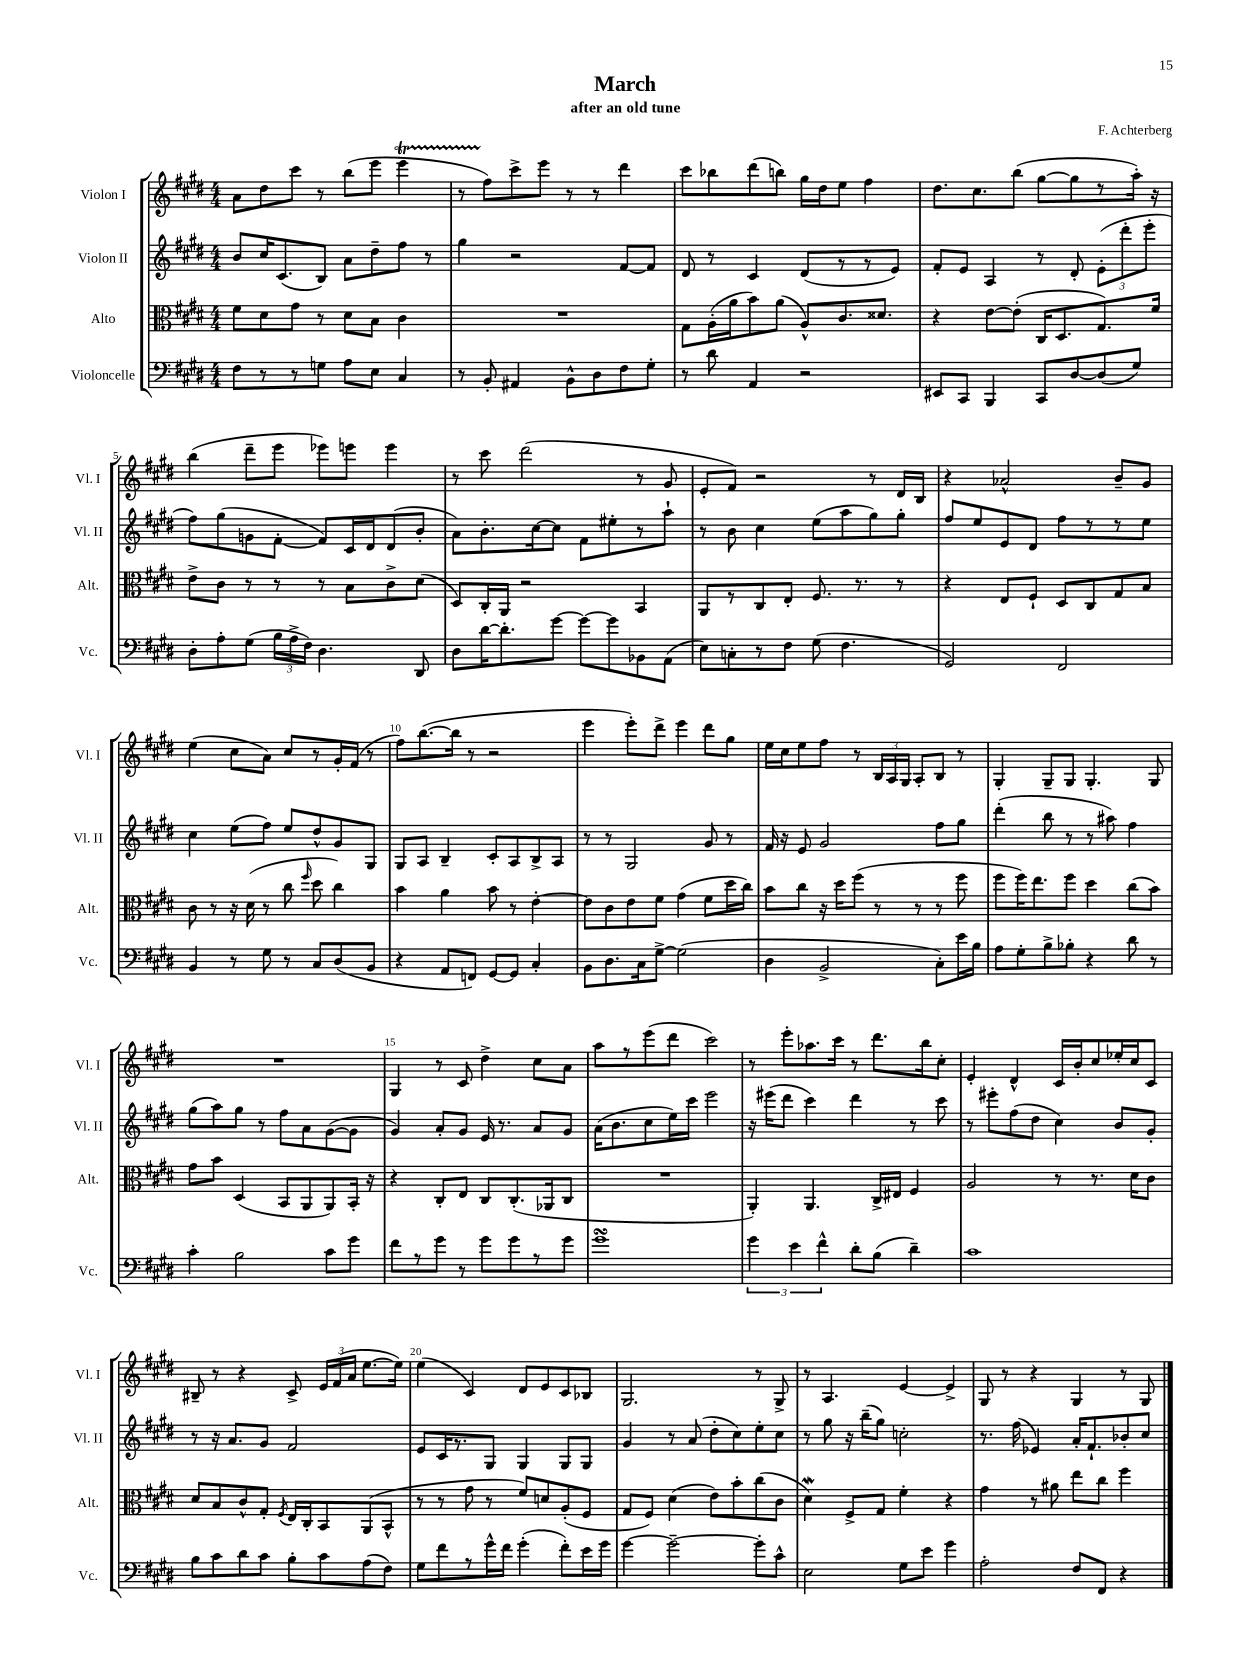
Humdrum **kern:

**kern	**kern	**kern	**kern
*staff4	*staff3	*staff2	*staff1
*clefF4	*clefC3	*clefG2	*clefG2
*k[f#c#g#d#]	*k[f#c#g#d#]	*k[f#c#g#d#]	*k[f#c#g#d#]
*M4/4	*M4/4	*M4/4	*M4/4
8F#	8f#	8b	8a
8r	8d#	16cc#	8dd#
.	.	(8.c#	.
8r	8g#	.	8ccc#
8G	8r	8B)	8r
8A	8d#	8a	(8bb
8E	8B	8dd#~	8eee
4C#	4c#	8ff#	4eee
.	.	8r	.
=	=	=	=
8r	1r	4gg#	8r
8BB'	.	.	8ff#)
4AA#	.	2r	8ccc#^
.	.	.	8eee
8BB^^	.	.	8r
8D#	.	.	8r
8F#	.	[8f#	4ddd#
8G#'	.	8f#]	.
=	=	=	=
8r	8G#	8d#	8ccc#
8d#	(16A'	8r	8bb-
.	16a	.	.
4AA	8b)	4c#	(8ddd#
.	(8a	.	8bb)
2r	8A^^)	(8d#	16gg#
.	.	.	16dd#
.	8.c#	8r	8ee
.	.	8r	4ff#
.	8.d##	.	.
.	.	8e)	.
=	=	=	=
8EE#	4r	8f#'	8.dd#
8CC#	.	8e	.
.	.	.	8.cc#
4BBB	[8e	4A	.
.	(8e']	.	(8bb
8CC#	16C#	8r	[8gg#
.	8.D#	.	.
[8D#	.	8d#'	8gg#]
(8D#]	8.G#)	(12e'	8r
.	.	12ddd#'	.
8G#)	.	.	16aa')
.	.	12eee'	.
.	16f#	.	16r
=	=	=	=
8D#'	8e^	8ff#)	(4bb
8A'	8c#	(8gg#	.
(8G#	8r	8g	8ddd#~
24B	8r	[8f#'	8eee
24A^	.	.	.
24F#)	.	.	.
4.D#	8r	8f#])	8eee-)
.	8B	16c#	8eee
.	.	16d#	.
.	8c#^	(8d#	4eee
8DD#	(8d#	8b'	.
=	=	=	=
8D#	8D#)	8a)	8r
[16d#	16C#'	8.b'	8ccc#
8.d#']	16AA	.	.
.	2r	.	(2ddd#
.	.	[16cc#	.
[8g#	.	8cc#]	.
8g#_	.	8f#	.
8g#]	.	8ee#'	.
8BB-	4BB	8r	8r
(8AA	.	8aa`	8g#
=	=	=	=
8E)	8AA	8r	8e'
8C'	8r	8b	8f#)
8r	8C#	4cc#	2r
8F#	8E'	.	.
(8G#	8.F#	(8ee	.
4.F#	.	8aa	.
.	8.r	.	.
.	.	8gg#)	8r
.	8r	8gg#'	16d#
.	.	.	16B
=	=	=	=
2GG#)	4r	8ff#	4r
.	.	8ee	.
.	8E	8e	2a-^^
.	8F#`	8d#	.
2FF#	8D#	8ff#	.
.	8C#	8r	.
.	8G#	8r	8b~
.	8B	8ee	8g#
=	=	=	=
4BB	8c#	4cc#	(4ee
.	8r	.	.
8r	16r	(8ee	8cc#
.	(16d#	.	.
8G#	8r	8ff#)	8a)
8r	8cc#	8ee	8cc#
.	16qqff#	.	.
8C#	8dd#	8dd#^^	8r
(8D#	4cc#)	8g#	16g#'
.	.	.	(16f#
8BB	.	8G#	8r
=	=	=	=
4r	4b	8G#	8ff#)
.	.	8A	([8.bb
8AA	4a	4B~	.
.	.	.	16bb]
8FF)	.	.	8r
[8GG#	8b	8c#'	2r
8GG#]	8r	8A	.
4C#'	[4e'	8B^	.
.	.	8A	.
=	=	=	=
8BB	8e]	8r	4eee
8.D#	8c#	8r	.
.	8e	2G#	8eee')
16C#	.	.	.
[8G#^	8f#	.	8ddd#^
(2G#]	(4g#	.	4eee
.	8f#	8g#	8ddd#
.	16dd#	8r	8gg#
.	16cc#)	.	.
=	=	=	=
4D#	8b	16f#	16ee
.	.	16r	16cc#
.	8cc#	8e	8ee
2BB^	16r	2g#	8ff#
.	16dd#	.	.
.	(8ff#	.	8r
.	8r	.	24B
.	.	.	24A
.	.	.	24G#
.	8r	.	8A'
8C#')	8r	8ff#	8B
16e	8ff#	8gg#	8r
16B	.	.	.
=	=	=	=
8A	8ff#	(4ddd#'	4G#'
8G#'	16ff#)	.	.
.	8.ee	.	.
8B^	.	8bb	8G#~
8B-'	8ff#	8r	8G#
4r	4dd#	8r	4.G#'
.	.	8aa#)	.
8d#	(8cc#	4ff#	.
8r	8b)	.	8G#
=	=	=	=
4c#'	8g#	(8gg#	1r
.	8b	8aa)	.
2B	(4D#	8gg#	.
.	.	8r	.
.	8BB	8ff#	.
.	8AA	8a	.
8c#	8AA)	([8g#	.
8g#	16BB'	8g#]	.
.	16r	.	.
=	=	=	=
8f#	4r	4g#)	4G#
8r	.	.	.
8g#	8C#'	8a'	8r
8r	8E	8g#	8c#
8g#	8C#	16e	4dd#^
.	.	8.r	.
8g#	(8.C#'	.	.
8r	.	8a	8cc#
.	16AA-	.	.
8g#	8C#	8g#	8a
=	=	=	=
1g#	1r	(16a	8aa
.	.	8.b	.
.	.	.	8r
.	.	8cc#	(8eee
.	.	16ee)	8ddd#
.	.	16ccc#	.
.	.	2eee	2ccc#)
=	=	=	=
6g#	4AA')	16r	8r
.	.	(16eee#	.
.	.	8ddd#	8eee'
6e	.	.	.
.	4.AA	4ccc#)	8.aa-
6f#^^	.	.	.
.	.	.	16ccc#
8d#'	.	4ddd#	8r
(8B	16C#^	.	8.ddd#
.	16E#	.	.
4d#~)	4F#	8r	.
.	.	.	16bb
.	.	8ccc#	8cc#'
=	=	=	=
1c#	2A	8r	4e'
.	.	8eee#'	.
.	.	(8ff#	4d#^^
.	.	8dd#	.
.	8r	4cc#)	16c#
.	.	.	16b'
.	8.r	.	8cc#
.	.	8b	16ee-'
.	16d#	.	16cc#
.	8c#	8g#'	8c#
=	=	=	=
8B	8d#	8r	8B#~
8c#	8B	16r	8r
.	.	8.a	.
8d#	8c#^^	.	4r
8c#	8G#'	8g#	.
.	8qF#	.	.
8B'	16E	2f#	8c#^
.	16C#'	.	.
8c#	8BB	.	24e
.	.	.	(24f#
.	.	.	24a
(8A	(8AA	.	[8.ee
8F#)	8BB^^	.	.
.	.	.	16ee])
=	=	=	=
8G#	8r	8e	(4ee
8f#	8r	16c#	.
.	.	8.r	.
8r	8g#	.	4c#)
16g#^^	8r	8G#	.
16f#	.	.	.
(4g#'	8f#)	4G#	8d#
.	8d	.	8e
8f#')	(8A'	8G#	8c#
16e	8F#	8G#	8B-
16g#	.	.	.
=	=	=	=
[4g#	8G#	4g#	2.G#
.	8F#)	.	.
2g#~_	(4d#	8r	.
.	.	(8a	.
.	8e)	8dd#'	.
.	8b'	8cc#)	.
8g#']	(8cc#	8ee'	8r
8c#^^	8c#	8cc#	8G#^
=	=	=	=
2E	4d#)	8r	8r
.	.	8gg#	4.A
.	8F#^	16r	.
.	.	(16bb~	.
.	8G#	8gg#)	.
8G#	4f#'	2cc'	[4e
8e	.	.	.
4g#	4r	.	4e^]
=	=	=	=
2A'	4g#	8.r	8G#
.	.	.	8r
.	.	(16ff#	.
.	8r	4e-)	4r
.	8a#	.	.
8F#	8ee	16a'	4G#
.	.	8.f#`	.
8FF#	8cc#	.	.
4r	4ff#	8b-'	8r
.	.	8cc#	8G#
==	==	==	==
*-	*-	*-	*-
